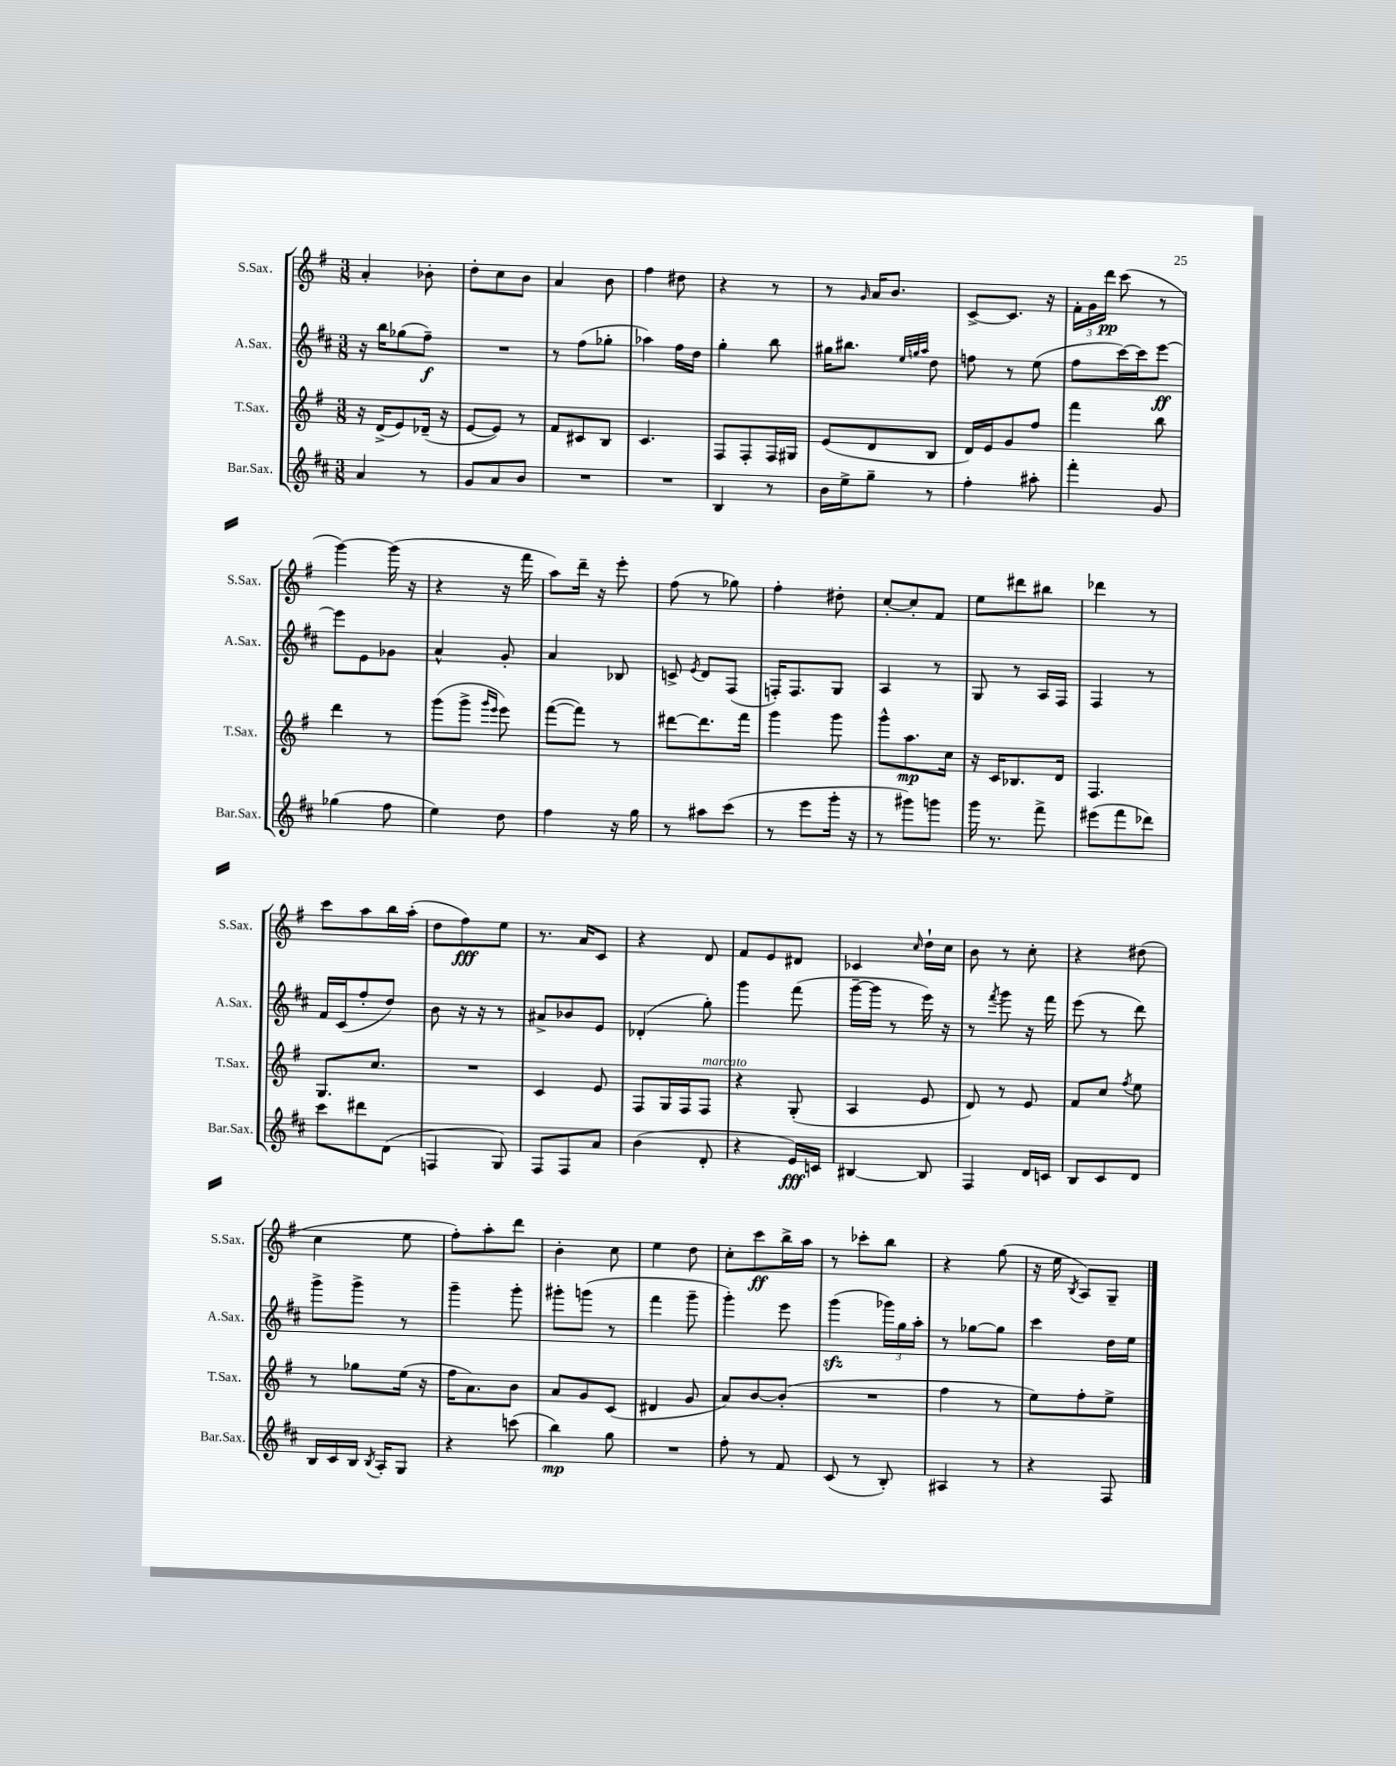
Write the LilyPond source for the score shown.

<<
\new StaffGroup <<
\new Staff = "s0" \with { instrumentName = "S.Sax." shortInstrumentName = "S.Sax." } {
    \clef treble \key g \major \numericTimeSignature \time 3/8
    \autoBeamOff a'4-. bes'8-. |
    d''8[-. c''8 b'8] |
    a'4 b'8 |
    fis''4 dis''8 |
    r4 r8 |
    r8 \grace { g'16 } a'16[ b'8.] |
    c'8[~-> c'8.] r16 |
    \tuplet 3/2 { fis'16[-. g'16 d'''16]\pp } c'''8( r8 |
    g'''4~) g'''16( r16 |
    r4 r16 fis'''16 |
    a''8[) d'''16]-- r16 e'''8-. |
    fis''8( r8 ges''8) |
    fis''4-. dis''8-. |
    c''8[~-. c''8-. fis'8] |
    e''8[ dis'''8 bis''8] |
    des'''4 r8 |
    c'''8[ a''8 b''16 a''16]-.( |
    d''8[ fis''8\fff) e''8] |
    r8. a'16[ c'8] |
    r4 d'8 |
    fis'8[ e'8 dis'8] |
    ces'4 \grace { c''16 } d''16[-! c''16] |
    b'8 r8 c''8-. |
    r4 dis''8( |
    c''4 e''8 |
    fis''8[-.) a''8-. d'''8] |
    b'4-. c''8 |
    e''4 d''8 |
    c''8[-. c'''8\ff b''16-> a''16] |
    r8 ces'''8[-. b''8] |
    r4 g''8( |
    r16 e''16 \acciaccatura { b8 } a8[) g8]-- \bar "|." |
}
\new Staff = "s1" \with { instrumentName = "A.Sax." shortInstrumentName = "A.Sax." } {
    \clef treble \key d \major \numericTimeSignature \time 3/8
    \autoBeamOff r16 b''16[ ges''8( fis''8]--\f) |
    R4. |
    r8 fis''8[( ges''8]-. |
    aes''4) fis''16[ d''16] |
    g''4-. b''8 |
    gis''16[ bis''8.] \grace { e''32[ g''32 a''32] } d''8 |
    f''8 r8 e''8( |
    fis''8[ cis'''16~) cis'''16 e'''8]~\ff |
    e'''8[ e'8 ges'8] |
    a'4-^ g'8-. |
    a'4 bes8 |
    c'8-> \acciaccatura { e'8 } d'8[ fis8]( |
    f16[-.) f8. g8] |
    a4 r8 |
    g8 r8 a16[ fis16] |
    fis4 r8 |
    fis'16[ cis'16( fis''8-. d''8]) |
    b'8 r16 r16 r8 |
    ais'8[-> bes'8 e'8] |
    des'4-.( g''8-.) |
    g'''4 fis'''8( |
    g'''16[~-- g'''16] r8 e'''16) r16 |
    r8 \acciaccatura { fis'''8 } g'''8 r16 fis'''16 |
    e'''8( r8 d'''8) |
    g'''8[-> g'''8]-> r8 |
    g'''4-- g'''8-. |
    gis'''8[-. g'''8]( r8 |
    fis'''4 g'''8-- |
    g'''4-.) e'''8 |
    g'''4\sfz( \tuplet 3/2 { ges'''16[) g''16 a''16]-. } |
    r8 ges''8[~ ges''8] |
    cis'''4 d''16[ e''16] \bar "|." |
}
\new Staff = "s2" \with { instrumentName = "T.Sax." shortInstrumentName = "T.Sax." } {
    \clef treble \key g \major \numericTimeSignature \time 3/8
    \autoBeamOff r16 d'16[->( e'8) des'16]--( r16 |
    e'8[~ e'8]) r8 |
    fis'8[ cis'8 b8] |
    c'4. |
    fis8[ fis8-. fis16 gis16] |
    e'8[( d'8 b8] |
    d'16[) e'16 g'8 fis''8] |
    fis'''4 b''8 |
    d'''4 r8 |
    g'''8[( g'''8]-> \grace { g'''16[ e'''16] } e'''8) |
    fis'''8[~( fis'''8]) r8 |
    dis'''8[~ dis'''8. fis'''16] |
    g'''4 g'''8 |
    g'''8[-^ a''8.\mp c''16] |
    r16 c'16[ bes8. d'16] |
    fis4. |
    g8.[ c''8.] |
    R4. |
    c'4 e'8 |
    fis8[ g16 fis16 fis8]^\markup { \italic "marcato" } |
    r4 g8-.( |
    a4 e'8 |
    d'8) r8 e'8 |
    fis'8[ c''8] \acciaccatura { fis''8 } e''8 |
    r8 ges''8[ e''16]( r16 |
    fis''16[ a'8.) b'8] |
    a'8[ g'8 c'8]( |
    dis'4 g'8 |
    a'8[) b'8~ b'8]-.( |
    R4. |
    fis''4 r8 |
    e''8[) fis''8-. e''8]-> \bar "|." |
}
\new Staff = "s3" \with { instrumentName = "Bar.Sax." shortInstrumentName = "Bar.Sax." } {
    \clef treble \key d \major \numericTimeSignature \time 3/8
    \autoBeamOff a'4 r8 |
    g'8[ a'8 b'8] |
    R4. |
    R4. |
    b4 r8 |
    b'16[ e''16-> g''8]-- r8 |
    fis''4-. ais''8-. |
    fis'''4-. g'8 |
    ges''4( fis''8 |
    e''4) d''8 |
    fis''4 r16 g''16 |
    r8 ais''8[ cis'''8]( |
    r8 e'''8[ g'''16]-. r16 |
    r8 gis'''8[) g'''8] |
    g'''16 r8. fis'''8-> |
    eis'''8[( fis'''8 des'''8]) |
    cis'''8[ dis'''8 d'8]( |
    f4 g8) |
    fis8[ fis8 a'8] |
    b'4( d'8-. |
    r4 e'16[\fff) c'16] |
    bis4~ bis8 |
    fis4 d'16[ c'16] |
    b8[ cis'8 d'8] |
    b16[ cis'16 b16] \acciaccatura { b8 } a16[-. g8] |
    r4 c'''8( |
    b''4\mp) g''8 |
    R4. |
    fis''8-. r8 fis'8 |
    cis'8( r8 b8-.) |
    ais4 r8 |
    r4 fis8 \bar "|." |
}
>>
>>
\layout { \context { \Score \remove "Bar_number_engraver" } }
